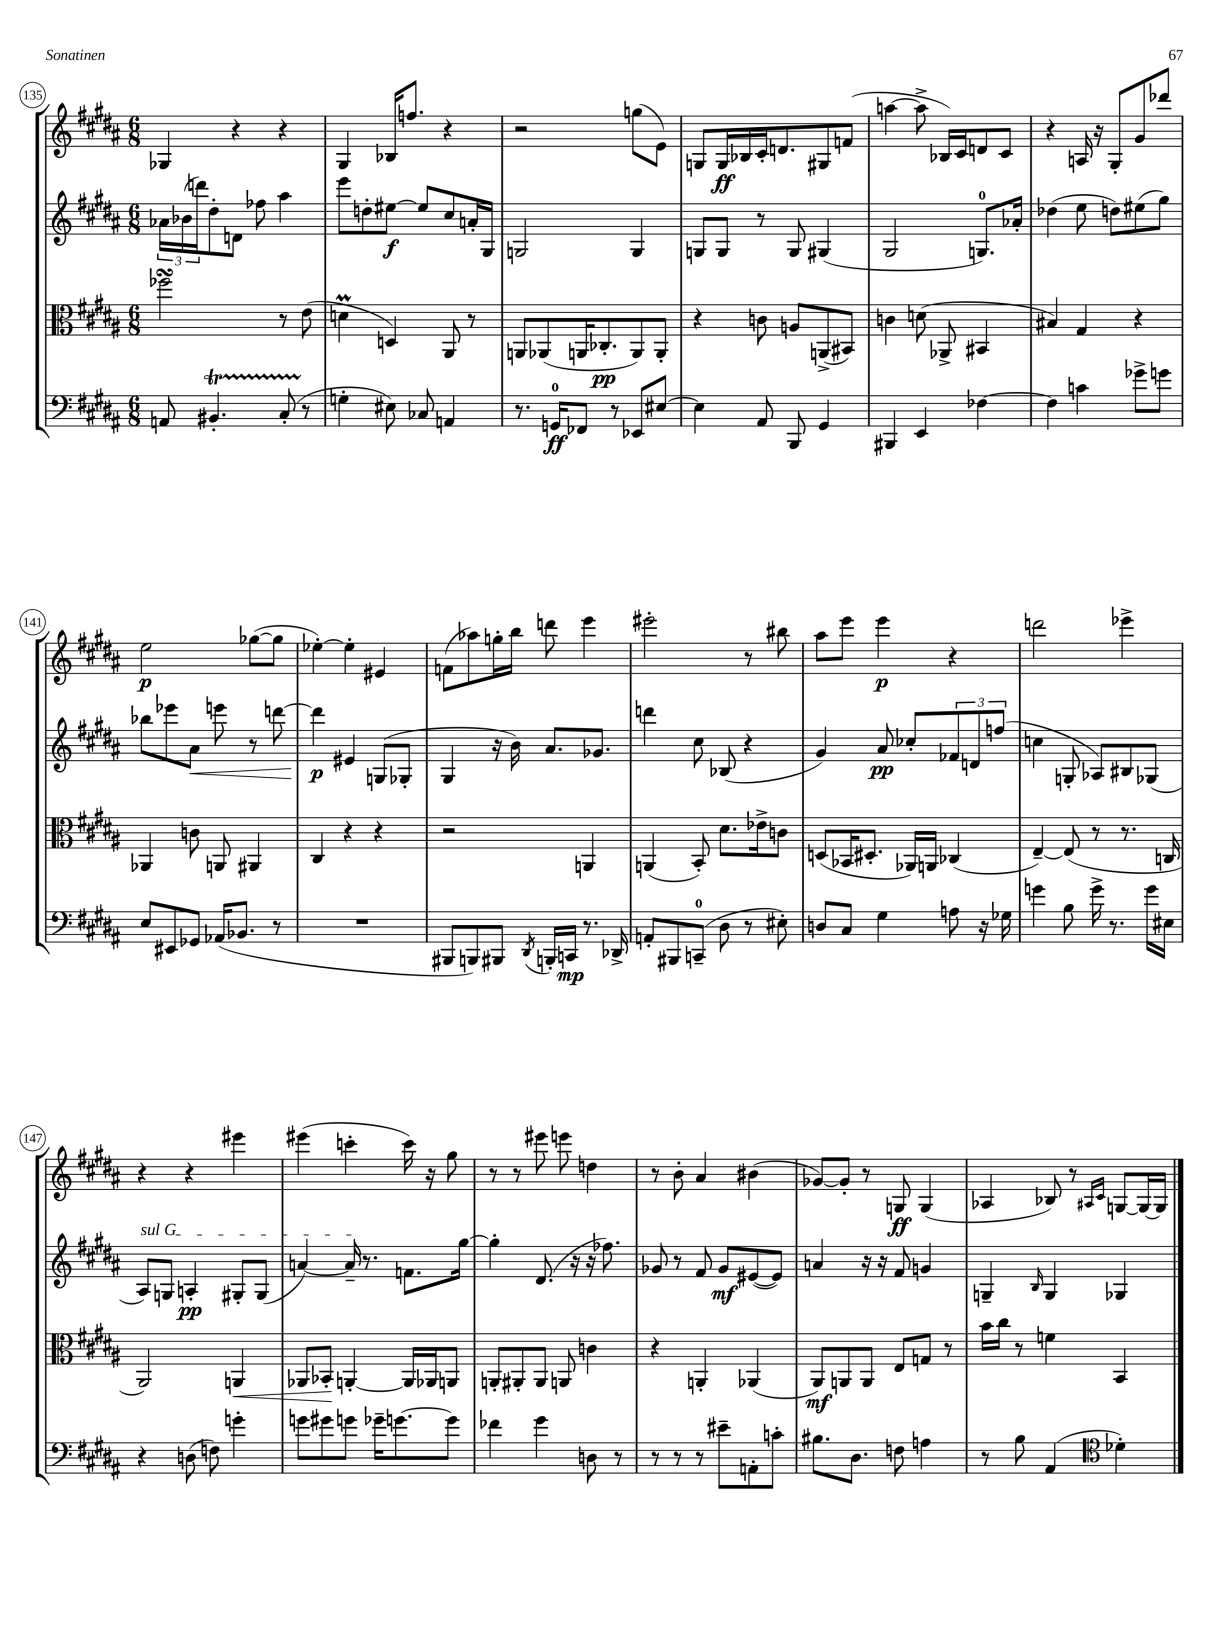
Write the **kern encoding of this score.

**kern	**dynam	**kern	**dynam	**kern	**dynam	**kern	**dynam
*part4	*part4	*part3	*part3	*part2	*part2	*part1	*part1
*staff4	*staff4	*staff3	*staff3	*staff2	*staff2	*staff1	*staff1
*clefF4	*	*clefC3	*	*clefG2	*	*clefG2	*
*k[f#c#g#d#a#]	*	*k[f#c#g#d#a#]	*	*k[f#c#g#d#a#]	*	*k[f#c#g#d#a#]	*
*M6/8	*	*M6/8	*	*M6/8	*	*M6/8	*
=135	=135	=135	=135	=135	=135	=135	=135
8AAn/	.	2ff-XsSSs\	.	24a-X\LL	.	4G-X/	.
.	.	.	.	(24b-X\	.	.	.
.	.	.	.	24dddn\J)	.	.	.
4.BB#Xt'/	.	.	.	8dd#'\	.	.	.
.	.	.	.	8dn\J	.	4r	.
.	.	.	.	8ff-X\	.	.	.
(8C#TTT'/	.	8r	.	4aa#\	.	4r	.
8r	.	(8e\	.	.	.	.	.
=136	=136	=136	=136	=136	=136	=136	=136
4Gn'\	.	4dnM\	.	8eee\L	.	4G#/	.
.	.	.	.	8ddn'\	.	.	.
8E#X\)	.	4Dn/)	.	[8ee#X\J	f	16B-X/KL	.
.	.	.	.	.	.	8.ffn/J	.
8C-X/	.	.	.	8ee#/L]	.	.	.
4AAn/	.	8AA#/	.	8cc#/	.	4r	.
.	.	8r	.	16an'/L	.	.	.
.	.	.	.	16G#/JJ	.	.	.
=137	=137	=137	=137	=137	=137	=137	=137
8.r	.	8AAn/L	.	2Gn/	.	2r	.
.	.	(8AA-X/	.	.	.	.	.
16GGn/KL	ff	.	.	.	.	.	.
8FF-X/J	.	16AAn/K	.	.	.	.	.
.	.	8.C-X'/	pp	.	.	.	.
8r	.	.	.	.	.	.	.
8EE-X/L	.	8AA/)	.	4G/	.	(8ggn\L	.
[8E#X/J	.	8AA'/J	.	.	.	8e\J)	.
=138	=138	=138	=138	=138	=138	=138	=138
4E#\]	.	4r	.	8Gn/L	.	8Gn/L	.
.	.	.	.	8G/J	.	16G/L	ff
.	.	.	.	.	.	16B-X/	.
8AA#/	.	8cn\	.	8r	.	16c#'/J	.
.	.	.	.	.	.	8.dn/	.
8BBB/	.	8An/L	.	8G/	.	.	.
4GG#/	.	(8AAn^/	.	(4G#X/	.	8G#X/	.
.	.	8BB#X/J)	.	.	.	(8fn/J	.
=139	=139	=139	=139	=139	=139	=139	=139
4BBB#X/	.	4cn\	.	2G#/	.	[4aan\	.
4EE/	.	(8dn\	.	.	.	8aa^\]	.
.	.	8AA-X^/	.	.	.	16B-X/LL)	.
.	.	.	.	.	.	16c#/J	.
[4F-X\	.	4BB#X/	.	8.Gn/L)	.	8dn/	.
.	.	.	.	.	.	8c#/J	.
.	.	.	.	16a-X'/Jk	.	.	.
=140	=140	=140	=140	=140	=140	=140	=140
4F-\]	.	4B#X/)	.	(4dd-X\	.	4r	.
4cn\	.	4G#/	.	8ee\	.	16An/	.
.	.	.	.	.	.	16r	.
.	.	.	.	8ddn\L)	.	8G#'/L	.
8g-X^\L	.	4r	.	(8ee#X\	.	8g#/	.
8gn\J	.	.	.	8gg#\J)	.	8ddd-X/J	.
!!LO:LB:g=z
=141	=141	=141	=141	=141	=141	=141	=141
8E/L	.	4AA-X/	.	8bb-X\L	.	2ee\	p
8EE#X/	.	.	.	8eee-X\	.	.	.
!	!	!	!	!	!LO:HP:b	!	!
8GG-X/J	.	8cn\	.	8a#\J	<	.	.
(16AA-X/KL	.	8AAn/	.	8eeen\	.	.	.
8.BB-X/J	.	.	.	.	.	.	.
.	.	4AA#X/	.	8r	.	([8gg-X\L	.
8r	.	.	.	[8dddn\	.	8gg-\J]	.
=142	=142	=142	=142	=142	=142	=142	=142
2.r	.	4C#/	.	4ddd\]	p	[4ee-X'\)	.
.	.	4r	.	4e#X/	[	4ee-'\]	.
.	.	4r	.	(8Gn/L	.	4e#X/	.
.	.	.	.	8G-X'/J	.	.	.
=143	=143	=143	=143	=143	=143	=143	=143
8BBB#X/L	.	2r	.	4G#/	.	(8fn\L	.
8BBBn/)	.	.	.	.	.	8aa-X\)	.
8BBB#X/J	.	.	.	16r	.	16ggn'\L	.
.	.	.	.	16b\)	.	16bb\JJ	.
8qDD#/	.	.	.	.	.	.	.
16BBBn'/LL	.	.	.	8.a#/L	.	8dddn\	.
16CCn/JJ	mp	.	.	.	.	.	.
8.r	.	4AAn/	.	.	.	4eee\	.
.	.	.	.	8.g-X/J	.	.	.
16DD-X^/	.	.	.	.	.	.	.
=144	=144	=144	=144	=144	=144	=144	=144
8AAn'/L	.	(4AAn/	.	4dddn\	.	2eee#X'\	.
8BBB#X/	.	.	.	.	.	.	.
(8CCn~/J	.	8BB'/)	.	8cc#\	.	.	.
8D#\	.	8.d#\L	.	(8B-X/	.	.	.
8r	.	.	.	4r	.	8r	.
.	.	16e-X^\k	.	.	.	.	.
8E#X'\)	.	8cn\J	.	.	.	8bb#X\	.
=145	=145	=145	=145	=145	=145	=145	=145
8Dn/L	.	(8Dn/L	.	4g#/)	.	8aa#\L	.
8C#/J	.	16BB-X/K	.	.	.	8eee\J	.
.	.	8.D#X'/J	.	.	.	.	.
4G#\	.	.	.	8a#/	pp	4eee\	p
.	.	16AA-X/LL)	.	8cc-X'/L	.	.	.
.	.	16AAn/JJ	.	.	.	.	.
8An\	.	(4C-X/	.	12f-X/	.	4r	.
.	.	.	.	12dn/	.	.	.
16r	.	.	.	.	.	.	.
.	.	.	.	(12ffn/J	.	.	.
16G-X\	.	.	.	.	.	.	.
=146	=146	=146	=146	=146	=146	=146	=146
4gn\	.	[4E~/)	.	4ccn\	.	2dddn\	.
8B\	.	(8E/]	.	8Gn'/	.	.	.
16g^\	.	8r	.	8A-X/L)	.	.	.
8.r	.	.	.	.	.	.	.
.	.	8.r	.	8B#X/	.	4eee-X^\	.
16g\LL	.	.	.	(8G-X/J	.	.	.
16E#X\JJ	.	16Cn/	.	.	.	.	.
!!LO:LB:g=z
=147	=147	=147	=147	=147	=147	=147	=147
!	!	!	!	!LO:TX:a:i:t=sul G	!	!	!
4r	.	2AA#/)	.	8A#/L)	.	4r	.
.	.	.	.	8Gn/J	.	.	.
(8Dn\	.	.	.	4An'/	pp	4r	.
8Fn\)	.	.	.	.	.	.	.
!	!	!	!LO:HP:b	!	!	!	!
4gn'\	.	4AAn/	<	8G#X'/L	.	4eee#X\	.
.	.	.	.	(8G#/J	.	.	.
=148	=148	=148	=148	=148	=148	=148	=148
8gn\L	.	8AA-X/L	.	[4an/)	.	(4eee#X\	.
8g#X\	.	8BB-X'/J	.	.	.	.	.
8gn\J	.	[4AAn'/	[	16a~/]	.	4cccn'\	.
.	.	.	.	8.r	.	.	.
16g-X~\KL	.	.	.	.	.	.	.
[8.gn\	.	.	.	.	.	.	.
.	.	16AA/LL]	.	8.fn\L	.	16ccc\)	.
.	.	16AA-X/J	.	.	.	16r	.
8g\J]	.	8AAn/J	.	.	.	8gg#\	.
.	.	.	.	[16gg#\Jk	.	.	.
=149	=149	=149	=149	=149	=149	=149	=149
4f-X\	.	8AAn'/L	.	4gg#'\]	.	8r	.
.	.	8AA#X'/	.	.	.	8r	.
4g#\	.	8AA#/J	.	(8.d#/	.	8eee#X\	.
.	.	8AAn/	.	.	.	8eeen\	.
.	.	.	.	16r	.	.	.
8Dn\	.	4cn\	.	16r	.	4ddn\	.
.	.	.	.	8.ff-X\)	.	.	.
8r	.	.	.	.	.	.	.
=150	=150	=150	=150	=150	=150	=150	=150
8r	.	4r	.	8g-X/	.	8r	.
8r	.	.	.	8r	.	8b'\	.
8r	.	4AAn'/	.	8f#/	.	4a#/	.
8e#X~\L	.	.	.	8g-/L	mf	.	.
8AAn'\	.	(4AA-X/	.	([8e#X/	.	(4b#X\	.
8cn'\J	.	.	.	8e#/J])	.	.	.
=151	=151	=151	=151	=151	=151	=151	=151
8.B#X\L	.	8AA#/L)	mf	4an/	.	[8g-X/L)	.
.	.	8AAn/	.	.	.	8g-'/J]	.
8.D#\J	.	.	.	.	.	.	.
.	.	8AA/J	.	16r	.	8r	.
.	.	.	.	16r	.	.	.
8Fn\	.	8E/L	.	8f#/	.	8Gn/	ff
4An\	.	8Gn/J	.	4gn/	.	(4G/	.
.	.	8r	.	.	.	.	.
=152	=152	=152	=152	=152	=152	=152	=152
8r	.	16b\LL	.	4Gn~/	.	4A-X/	.
.	.	16cc#\JJ	.	.	.	.	.
8B\	.	8r	.	.	.	.	.
.	.	.	.	16qqB/	.	.	.
(4AA#/	.	4fn\	.	4G/	.	8B-X/)	.
.	.	.	.	.	.	8r	.
*clefC4	*	*	*	*	*	*	*
.	.	.	.	.	.	16qqA#X/LL	.
.	.	.	.	.	.	16qqc#/JJ	.
4d-X'\)	.	4BB/	.	4G-X/	.	[8Gn/L	.
.	.	.	.	.	.	16G/L_	.
.	.	.	.	.	.	16G/JJ]	.
==	==	==	==	==	==	==	==
*-	*-	*-	*-	*-	*-	*-	*-
